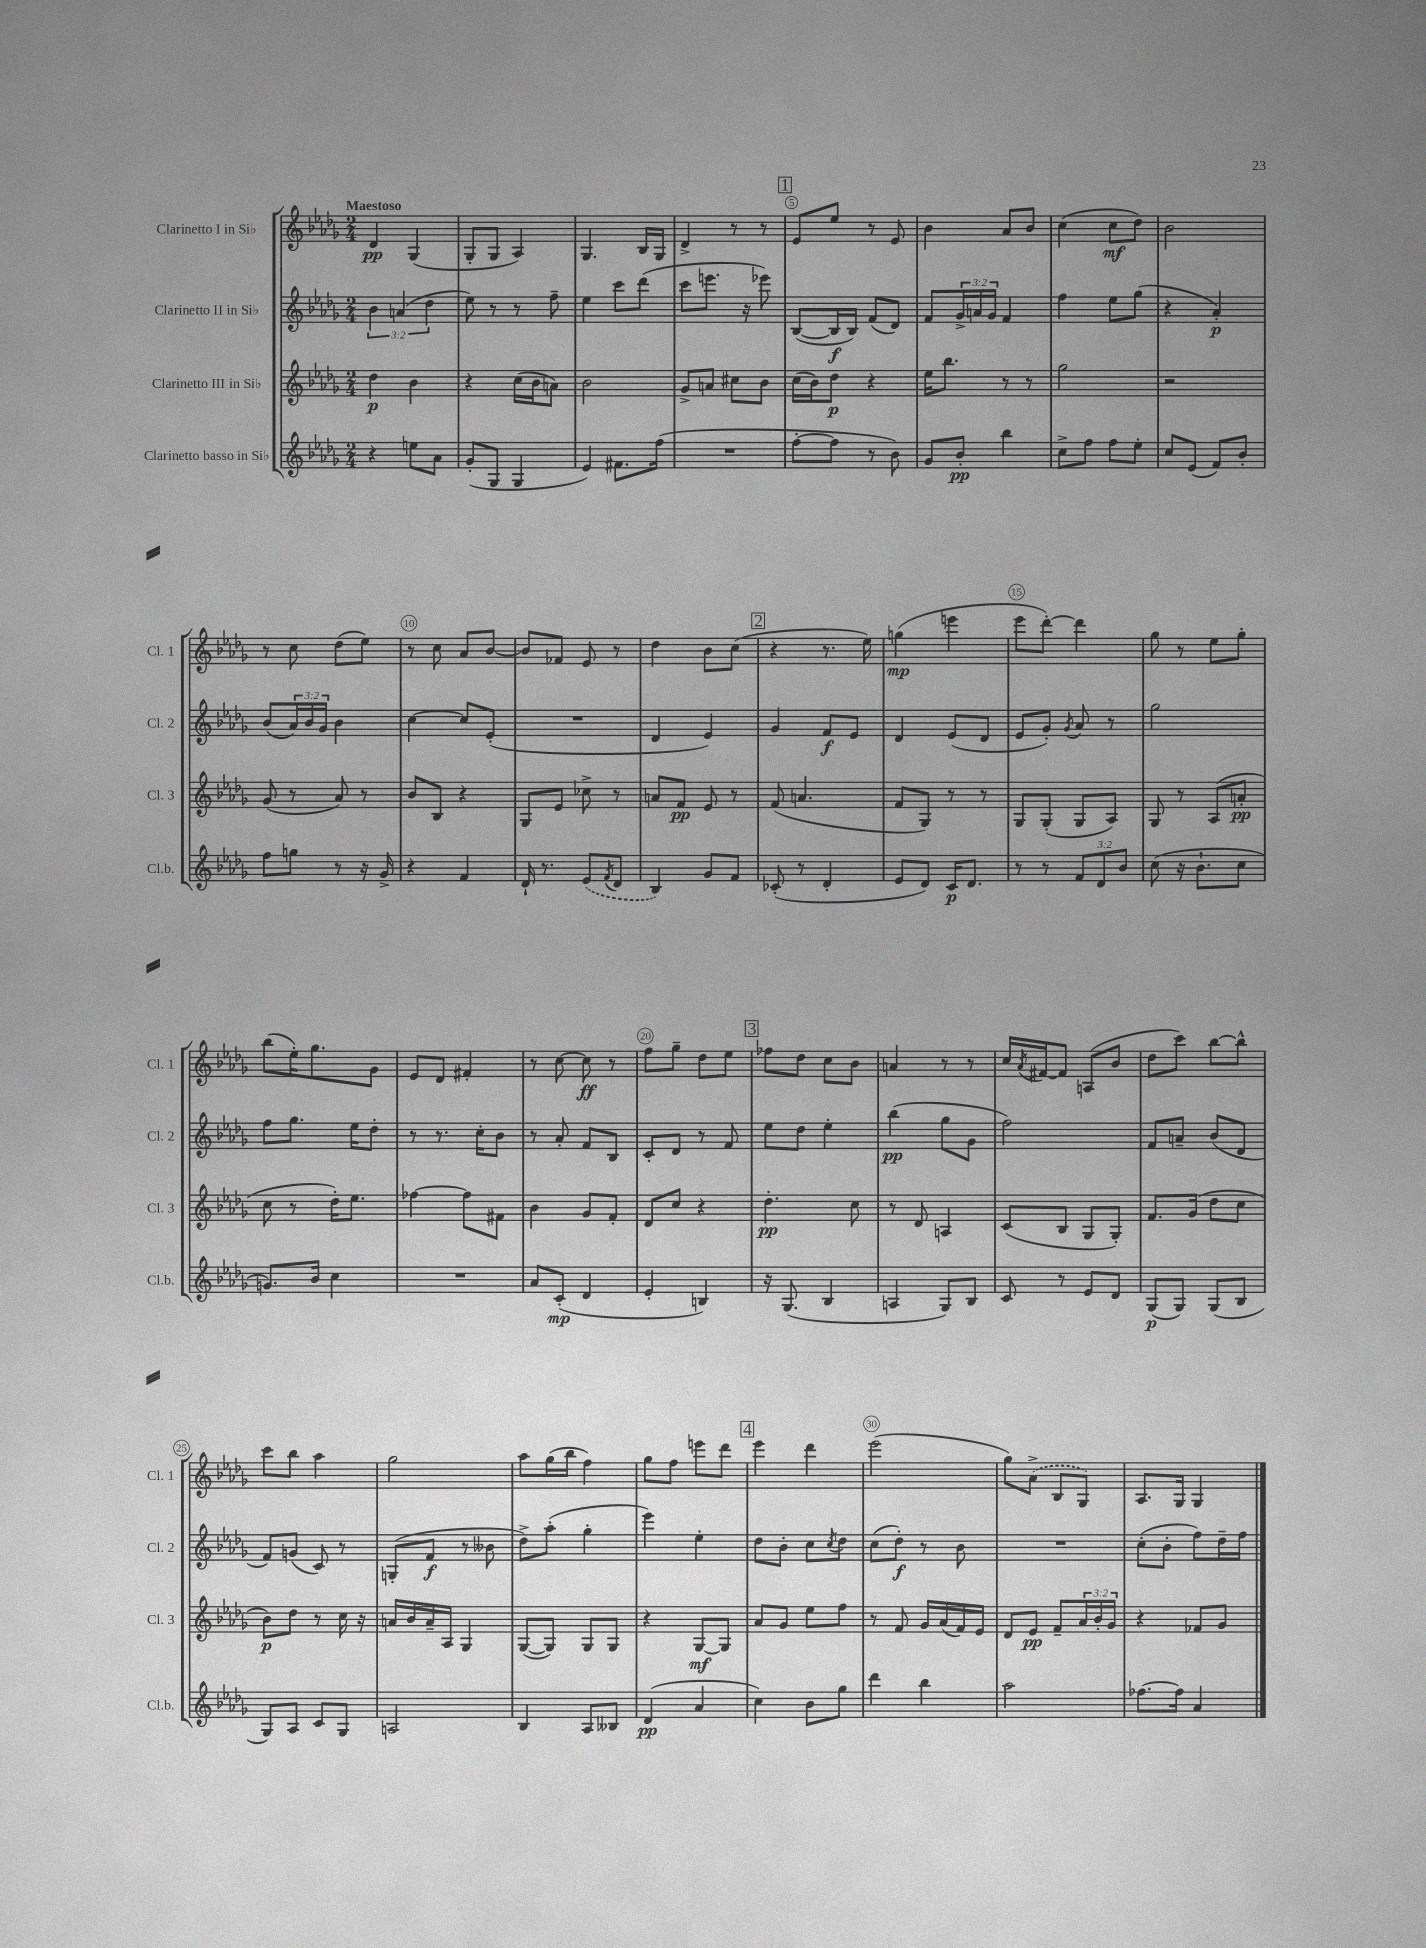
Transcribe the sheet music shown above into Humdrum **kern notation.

**kern	**dynam	**kern	**dynam	**kern	**dynam	**kern	**dynam
*part4	*part4	*part3	*part3	*part2	*part2	*part1	*part1
*staff4	*staff4	*staff3	*staff3	*staff2	*staff2	*staff1	*staff1
*I"Clarinetto basso in Si♭	*	*I"Clarinetto III in Si♭	*	*I"Clarinetto II in Si♭	*	*I"Clarinetto I in Si♭	*
*I'Cl.b.	*	*I'Cl. 3	*	*I'Cl. 2	*	*I'Cl. 1	*
*clefG2	*	*clefG2	*	*clefG2	*	*clefG2	*
*k[b-e-a-d-g-]	*	*k[b-e-a-d-g-]	*	*k[b-e-a-d-g-]	*	*k[b-e-a-d-g-]	*
*M2/4	*	*M2/4	*	*M2/4	*	*M2/4	*
=1	=1	=1	=1	=1	=1	=1	=1
!	!	!	!	!	!	!LO:TX:a:B:t=Maestoso	!
4r	.	4dd-\	p	6b-\	.	4d-/	pp
.	.	.	.	(6an/	.	.	.
8een\L	.	4b-\	.	.	.	(4G-/	.
.	.	.	.	6dd-\	.	.	.
8a-\J	.	.	.	.	.	.	.
=2	=2	=2	=2	=2	=2	=2	=2
(8g-'/L	.	4r	.	8ee-\)	.	8G-'/L	.
8G-/J	.	.	.	8r	.	8G-/J	.
4G-/	.	(16cc\LL	.	8r	.	4A-/)	.
.	.	16b-\J	.	.	.	.	.
.	.	8an\J)	.	8ff~\	.	.	.
=3	=3	=3	=3	=3	=3	=3	=3
4e-/)	.	2b-\	.	4ee-\	.	4.G-/	.
8.f#X\L	.	.	.	8ccc\L	.	.	.
.	.	.	.	(8ddd-\J	.	16B-/LL	.
(16ff\Jk	.	.	.	.	.	16G-/JJ	.
=4	=4	=4	=4	=4	=4	=4	=4
2r	.	8g-^/L	.	8ccc\L	.	4d-^/	.
.	.	8an/J	.	8.eeen\J	.	.	.
.	.	8cc#X\L	.	.	.	8r	.
.	.	.	.	16r	.	.	.
.	.	8b-\J	.	8eee-X\)	.	8r	.
!!LO:REH:place=s1:t=1
=5	=5	=5	=5	=5	=5	=5	=5
[8ff'\L	.	(16cc\LL	.	([8B-/L	.	8e-/L	.
.	.	16b-\J)	.	.	.	.	.
8ff\J]	.	8dd-\J	p	16B-/L]	f	8ee-/J	.
.	.	.	.	16B-/JJ)	.	.	.
8r	.	4r	.	(8f/L	.	8r	.
8b-\)	.	.	.	8d-/J)	.	8e-/	.
=6	=6	=6	=6	=6	=6	=6	=6
8g-/L	.	16ee-\KL	.	8f/L	.	4b-\	.
.	.	8.bb-\J	.	.	.	.	.
8b-'/J	pp	.	.	24g-^/L	.	.	.
.	.	.	.	24an/	.	.	.
.	.	.	.	24g-/JJ	.	.	.
4bb-\	.	8r	.	4f/	.	8a-/L	.
.	.	8r	.	.	.	8b-/J	.
=7	=7	=7	=7	=7	=7	=7	=7
8cc^\L	.	2gg-\	.	4ff\	.	(4cc\	.
8ff\J	.	.	.	.	.	.	.
8ff\L	.	.	.	8ee-\L	.	8cc\L	mf
8ee-'\J	.	.	.	(8gg-\J	.	8dd-\J)	.
=8	=8	=8	=8	=8	=8	=8	=8
8cc/L	.	2r	.	4r	.	2b-\	.
(8e-/J	.	.	.	.	.	.	.
8f/L)	.	.	.	4a-'/)	p	.	.
8b-'/J	.	.	.	.	.	.	.
!!LO:LB:g=z
=9	=9	=9	=9	=9	=9	=9	=9
8ff\L	.	(8g-/	.	(8b-/L	.	8r	.
8ggn\J	.	8r	.	24a-/L)	.	8cc\	.
.	.	.	.	24b-/	.	.	.
.	.	.	.	24g-/JJ	.	.	.
8r	.	8a-/)	.	4b-\	.	(8dd-\L	.
16r	.	8r	.	.	.	8ee-\J)	.
16g-^/	.	.	.	.	.	.	.
=10	=10	=10	=10	=10	=10	=10	=10
4r	.	8b-/L	.	[4cc\	.	8r	.
.	.	8B-/J	.	.	.	8cc\	.
4f/	.	4r	.	8cc/L]	.	8a-/L	.
.	.	.	.	(8e-'/J	.	[8b-/J	.
=11	=11	=11	=11	=11	=11	=11	=11
16d-`/	.	8G-/L	.	2r	.	8b-/L]	.
8.r	.	.	.	.	.	.	.
.	.	8e-/J	.	.	.	8f-X/J	.
(8e-/L	.	8cc-X^\	.	.	.	8e-/	.
8qf/	.	.	.	.	.	.	.
8d-/J	.	8r	.	.	.	8r	.
=12	=12	=12	=12	=12	=12	=12	=12
4B-/)	.	8an/L	.	4d-/	.	4dd-\	.
.	.	8f/J	pp	.	.	.	.
8g-/L	.	8e-/	.	4e-/)	.	8b-\L	.
8f/J	.	8r	.	.	.	(8cc\J	.
!!LO:REH:place=s1:t=2
=13	=13	=13	=13	=13	=13	=13	=13
(8c-X'/	.	(8f/	.	4g-/	.	4r	.
8r	.	4.an/	.	.	.	.	.
4d-'/	.	.	.	8f/L	f	8.r	.
.	.	.	.	8e-/J	.	.	.
.	.	.	.	.	.	16ee-\)	.
=14	=14	=14	=14	=14	=14	=14	=14
8e-/L	.	8f/L	.	4d-/	.	(4ggn\	mp
8d-/J)	.	8G-/J)	.	.	.	.	.
16c/KL	p	8r	.	(8e-/L	.	4eeen\	.
8.d-/J	.	.	.	.	.	.	.
.	.	8r	.	8d-/J	.	.	.
=15	=15	=15	=15	=15	=15	=15	=15
8r	.	8G-/L	.	8e-/L	.	8eee-\L	.
8r	.	(8G-'/J	.	8g-'/J)	.	[8ddd-'\J)	.
.	.	.	.	8qg-/	.	.	.
12f/L	.	8G-/L	.	8a-/	.	4ddd-\]	.
12d-/	.	.	.	.	.	.	.
.	.	8A-/J)	.	8r	.	.	.
12b-/J	.	.	.	.	.	.	.
=16	=16	=16	=16	=16	=16	=16	=16
(8cc\	.	8G-/	.	2gg-\	.	8gg-\	.
16r	.	8r	.	.	.	8r	.
8.b-`\L	.	.	.	.	.	.	.
.	.	(8A-/L	.	.	.	8ee-\L	.
8cc\J	.	8an'/J	pp	.	.	8gg-'\J	.
!!LO:LB:g=z
=17	=17	=17	=17	=17	=17	=17	=17
8.gn/L)	.	8cc\	.	8ff\L	.	(8bb-\L	.
.	.	8r	.	8.gg-\J	.	16ee-'\K)	.
16b-/Jk	.	.	.	.	.	8.gg-\	.
4cc\	.	16dd-'\KL)	.	.	.	.	.
.	.	8.ee-\J	.	16ee-\KL	.	.	.
.	.	.	.	8dd-'\J	.	8g-\J	.
=18	=18	=18	=18	=18	=18	=18	=18
2r	.	[4ff-X\	.	8r	.	8e-/L	.
.	.	.	.	8.r	.	8d-/J	.
.	.	8ff-\L]	.	.	.	4f#X'/	.
.	.	.	.	16cc'\KL	.	.	.
.	.	8f#X\J	.	8b-\J	.	.	.
=19	=19	=19	=19	=19	=19	=19	=19
8a-/L	.	4b-\	.	8r	.	8r	.
(8c'/J	mp	.	.	8a-'/	.	[8cc\	.
4d-/	.	8g-/L	.	8f/L	.	8cc\]	ff
.	.	8f'/J	.	8B-/J	.	8r	.
=20	=20	=20	=20	=20	=20	=20	=20
4e-'/	.	8d-/L	.	8c'/L	.	8ff\L	.
.	.	8cc/J	.	8d-/J	.	8gg-~\J	.
4Bn/)	.	4r	.	8r	.	8dd-\L	.
.	.	.	.	8f/	.	8ee-\J	.
!!LO:REH:place=s1:t=3
=21	=21	=21	=21	=21	=21	=21	=21
16r	.	4.dd-'\	pp	8ee-\L	.	8ff-X\L	.
(8.G-/	.	.	.	.	.	.	.
.	.	.	.	8dd-\J	.	8dd-\J	.
4B-/	.	.	.	4ee-'\	.	8cc\L	.
.	.	8cc\	.	.	.	8b-\J	.
=22	=22	=22	=22	=22	=22	=22	=22
4An/	.	8r	.	(4bb-\	pp	4an/	.
.	.	8d-/	.	.	.	.	.
8G-/L)	.	4An/	.	8gg-\L	.	8r	.
8B-/J	.	.	.	8g-\J	.	8r	.
=23	=23	=23	=23	=23	=23	=23	=23
8c/	.	(8c/L	.	2ff\)	.	16cc/LL	.
.	.	.	.	.	.	8qa-/	.
.	.	.	.	.	.	[16f#X/J	.
8r	.	8B-/J	.	.	.	8f#/J]	.
8e-/L	.	8G-/L	.	.	.	(8An/L	.
8d-/J	.	8G-'/J)	.	.	.	8b-/J	.
=24	=24	=24	=24	=24	=24	=24	=24
(8G-/L	p	8.f/L	.	8f/L	.	8dd-\L	.
8G-/J)	.	.	.	8an~/J	.	8ccc\J)	.
.	.	(16g-/Jk	.	.	.	.	.
(8G-/L	.	8dd-\L	.	(8b-/L	.	[8bb-\L	.
8B-/J	.	8cc\J	.	8d-/J	.	8bb-^^\J]	.
!!LO:LB:g=z
=25	=25	=25	=25	=25	=25	=25	=25
8G-/L)	.	8b-\L)	p	8f/L)	.	8ccc\L	.
8A-/J	.	8dd-\J	.	(8gn/J	.	8bb-\J	.
8c/L	.	8r	.	8c/)	.	4aa-\	.
8G-/J	.	16cc\	.	8r	.	.	.
.	.	16r	.	.	.	.	.
=26	=26	=26	=26	=26	=26	=26	=26
2An/	.	16an/LL	.	(8Gn'/L	.	2gg-\	.
.	.	16b-/	.	.	.	.	.
.	.	16a~/	.	8f/J	f	.	.
.	.	16A-/JJ	.	.	.	.	.
.	.	4G-/	.	8r	.	.	.
.	.	.	.	8b--X\	.	.	.
=27	=27	=27	=27	=27	=27	=27	=27
4B-/	.	([8G-/L	.	8dd-^\L)	.	8aa-\L	.
.	.	8G-/J])	.	(8aa-'\J	.	(16gg-\L	.
.	.	.	.	.	.	16bb-\JJ	.
8A-/L	.	8G-/L	.	4gg-'\	.	4ff\)	.
8B--X/J	.	8G-/J	.	.	.	.	.
=28	=28	=28	=28	=28	=28	=28	=28
(4d-/	pp	4r	.	4eee-\)	.	8gg-\L	.
.	.	.	.	.	.	8ff\J	.
4a-/	.	[8G-/L	mf	4ee-'\	.	8eeen\L	.
.	.	8G-/J]	.	.	.	8ddd-\J	.
!!LO:REH:place=s1:t=4
=29	=29	=29	=29	=29	=29	=29	=29
4cc\)	.	8a-/L	.	8dd-\L	.	4eee-\	.
.	.	8g-/J	.	8b-'\J	.	.	.
8b-\L	.	8ee-\L	.	8cc\L	.	4ddd-\	.
.	.	.	.	8qcc/	.	.	.
8gg-\J	.	8ff\J	.	8dd-\J	.	.	.
=30	=30	=30	=30	=30	=30	=30	=30
4ddd-\	.	8r	.	(8cc\L	.	(2eee-\	.
.	.	8f/	.	8dd-'\J)	f	.	.
4bb-\	.	16g-/LL	.	8r	.	.	.
.	.	(16a-/	.	.	.	.	.
.	.	16f/)	.	8b-\	.	.	.
.	.	16e-/JJ	.	.	.	.	.
=31	=31	=31	=31	=31	=31	=31	=31
2aa-\	.	8d-/L	.	2r	.	8gg-\L)	.
.	.	8e-/J	pp	.	.	(8a-^\J	.
.	.	8f~/L	.	.	.	8B-/L	.
.	.	24a-/L	.	.	.	8G-/J)	.
.	.	24b-'/	.	.	.	.	.
.	.	24g-/JJ	.	.	.	.	.
=32	=32	=32	=32	=32	=32	=32	=32
[8.ff-X\L	.	4r	.	(8cc'\L	.	8.A-/L	.
.	.	.	.	8b-'\J	.	.	.
16ff-\Jk]	.	.	.	.	.	16G-/Jk	.
4a-/	.	8f-X/L	.	8ff\L)	.	4G-/	.
.	.	8g-/J	.	16dd-~\L	.	.	.
.	.	.	.	16ff\JJ	.	.	.
==	==	==	==	==	==	==	==
*-	*-	*-	*-	*-	*-	*-	*-
